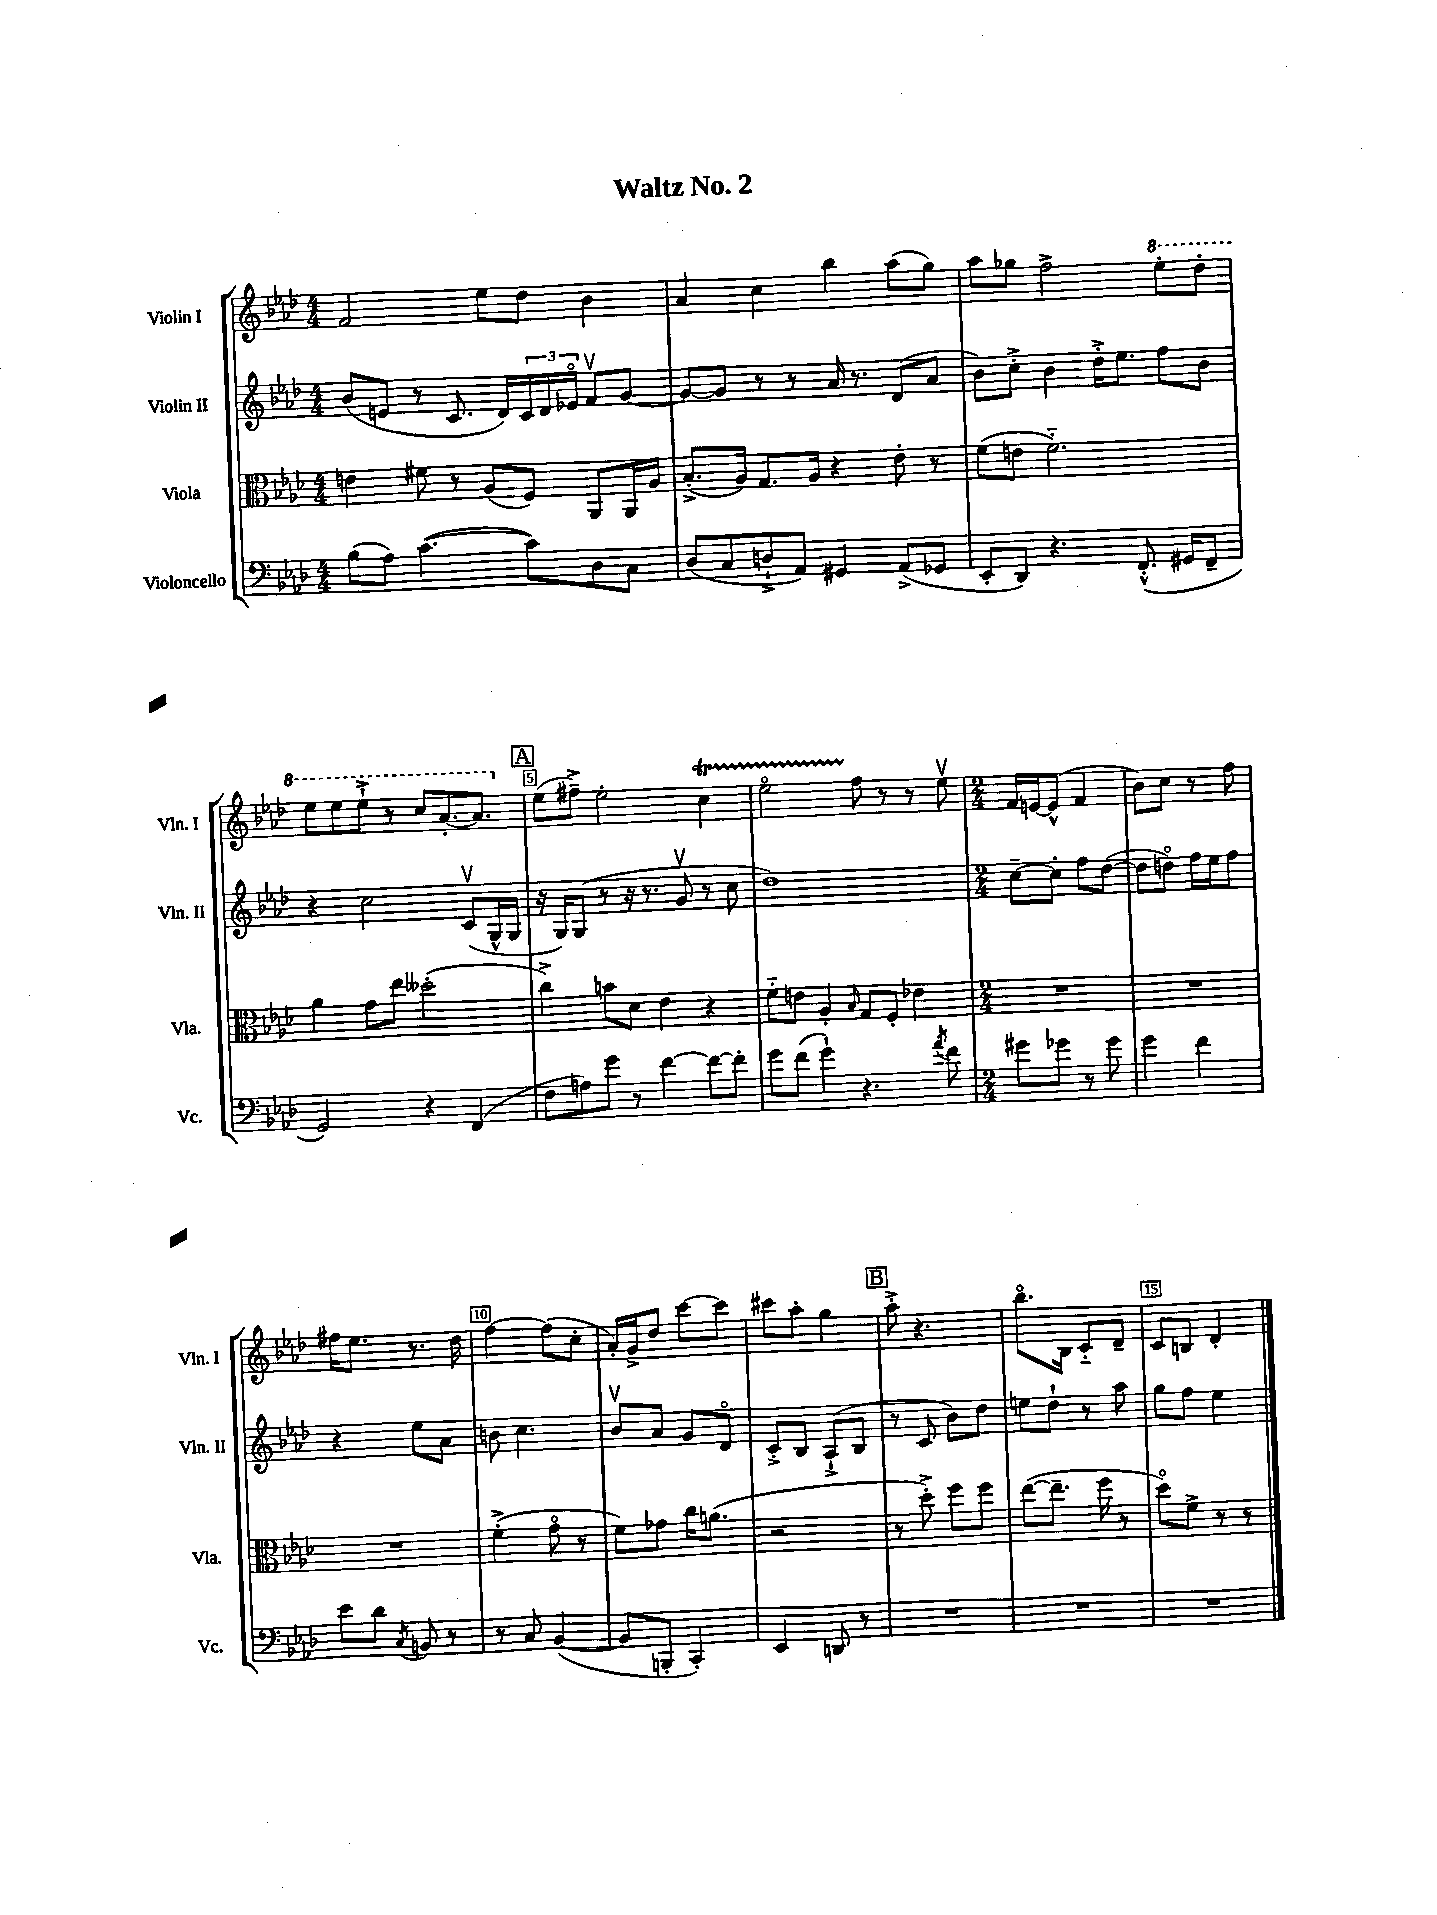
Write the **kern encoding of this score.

**kern	**kern	**kern	**kern
*part4	*part3	*part2	*part1
*staff4	*staff3	*staff2	*staff1
*I"Violoncello	*I"Viola	*I"Violin II	*I"Violin I
*I'Vc.	*I'Vla.	*I'Vln. II	*I'Vln. I
*clefF4	*clefC3	*clefG2	*clefG2
*k[b-e-a-d-]	*k[b-e-a-d-]	*k[b-e-a-d-]	*k[b-e-a-d-]
*M4/4	*M4/4	*M4/4	*M4/4
=1	=1	=1	=1
(8B-\L	4en\	(8b-/L	2f/
8A-\J)	.	8en/J	.
([4.c\	8f#X\	8r	.
.	8r	8.c/	.
.	(8A-/L	.	8ee-\L
.	.	16d-/LL)	.
8c\L])	8F/J)	24c/	8dd-\J
.	.	24d-/	.
.	.	24e-X/JJ	.
8D-\	8AA-/L	8fv/L	4b-\
8C\J	16AA-/L	[8g/J	.
.	16A-/JJ	.	.
=2	=2	=2	=2
(8D-/L	(8.B-'^/L	8g/L_	4a-/
8C/	.	8g/J]	.
.	16A-/Jk)	.	.
8Dn`^/	8.G/L	8r	4cc\
8AA-/J)	.	8r	.
.	16A-/Jk	.	.
4GG#X/	4r	16a-/	4bb-\
.	.	8.r	.
(8AA-^/L	8e-'\	(8d-/L	(8aa-\L
8GG-X/J	8r	8a-/J	8gg\J)
=3	=3	=3	=3
8EE-'/L	(8f\L	8b-\L)	8aa-\L
8DD-/J)	8en\J	8cc'^\J	8gg-X\J
4.r	2.f\)	4b-\	2ff^\
.	.	16dd-'^\KL	.
.	.	8.ee-\J	.
(8.FF'^^/	.	.	.
*	*	*	*8va
.	.	8ff\L	8eee-'\L
16GG#X/KL	.	.	.
8FF~/J	.	8b-\J	8ddd-'\J
!!LO:LB:g=z
=4	=4	=4	=4
2GG/)	4a-\	4r	8eee-\L
.	.	.	8eee-\
.	8g\L	2cc\	8eee-`^\J
.	8ee-\J	.	8r
4r	(2dd--X'\	.	8ccc/L
.	.	.	[8.aa-'/
(4FF/	.	(8cv/L	.
.	.	.	8.aa-/J]
.	.	16G^^/L	.
.	.	16G/JJ	.
!!LO:REH:place=s1:t=A
=5	=5	=5	=5
*	*	*	*X8va
8F\L	4cc^\)	16r	(8ee-\L
.	.	16G/KL)	.
8An\)	.	(8G/J	8ff#X~^\J)
8g\J	8bn\L	8r	2ee-'\
8r	8d-\J	16r	.
.	.	8.r	.
[4f\	4e-\	.	.
.	.	8gv/	.
8f\L_	4r	8r	4cct\
8f'\J]	.	8cc\	.
=6	=6	=6	=6
8g\L	8f\L	1dd-)	2ee-TTT\
(8f\J	8en\J	.	.
4g`\)	4A-'/	.	.
.	16qqB-/	.	.
4.r	8G/L	.	8ff\
.	8F'/J	.	8r
.	4e-X\	.	8r
8qa-/	.	.	.
8f\	.	.	8ee-v\
=7	=7	=7	=7
*M2/4	*M2/4	*M2/4	*M2/4
8g#X\L	2r	[8cc~\L	16f/LL
.	.	.	[16en/J
8g-X\J	.	8cc'\J]	(8e^^/J]
8r	.	8ff\L	4f/
8g-\	.	([8dd-\J	.
=8	=8	=8	=8
4g\	2r	8dd-\L]	8b-\L)
.	.	8ddn\J)	8cc\J
4f\	.	16ff\LL	8r
.	.	16ee-\J	.
.	.	8ff\J	8ff\
!!LO:LB:g=z
=9	=9	=9	=9
8e-\L	2r	4r	16ff#X\KL
.	.	.	8.ee-\J
8d-\J	.	.	.
8qC/	.	.	.
8BBn/	.	8ee-\L	8.r
8r	.	8a-\J	.
.	.	.	16dd-\
=10	=10	=10	=10
8r	(4f'^\	8bn\	[4ff\
8C/	.	4.cc\	.
([4BB-/	8g\	.	(8ff\L]
.	8r	.	8cc'\J
=11	=11	=11	=11
8BB-/L]	8f\L)	8b-v/L	16a-'/LL)
.	.	.	16g^/J
8BBBn'/J	8g-X\J	8a-/J	8dd-/J
4CC'/)	16cc\KL	8g/L	[8ccc\L
.	(8.an\J	.	.
.	.	8d-/J	8ccc\J]
=12	=12	=12	=12
4EE-/	2r	8c'^/L	8ccc#X\L
.	.	8B-/J	8aa-'\J
8DDn/	.	(8A-`^/L	4gg\
8r	.	8B-/J	.
!!LO:REH:place=s1:t=B
=13	=13	=13	=13
2r	8r	8r	8aa-'^\
.	8dd-'^\)	8c/	4.r
.	8ff\L	8b-\L)	.
.	8ff\J	8dd-\J	.
=14	=14	=14	=14
2r	([8ee-\L	8een\L	8.bb-\L
.	8.ee-~\J]	8dd-`\J	.
.	.	.	16B-\Jk
.	.	8r	8c/L
.	16ff\	.	.
.	8r	8aa-\	8d-~/J
=15	=15	=15	=15
2r	8dd-\L)	8gg\L	8c/L
.	8f^\J	8ff\J	8Bn/J
.	8r	4ee-\	4d-'/
.	8r	.	.
==	==	==	==
*-	*-	*-	*-
